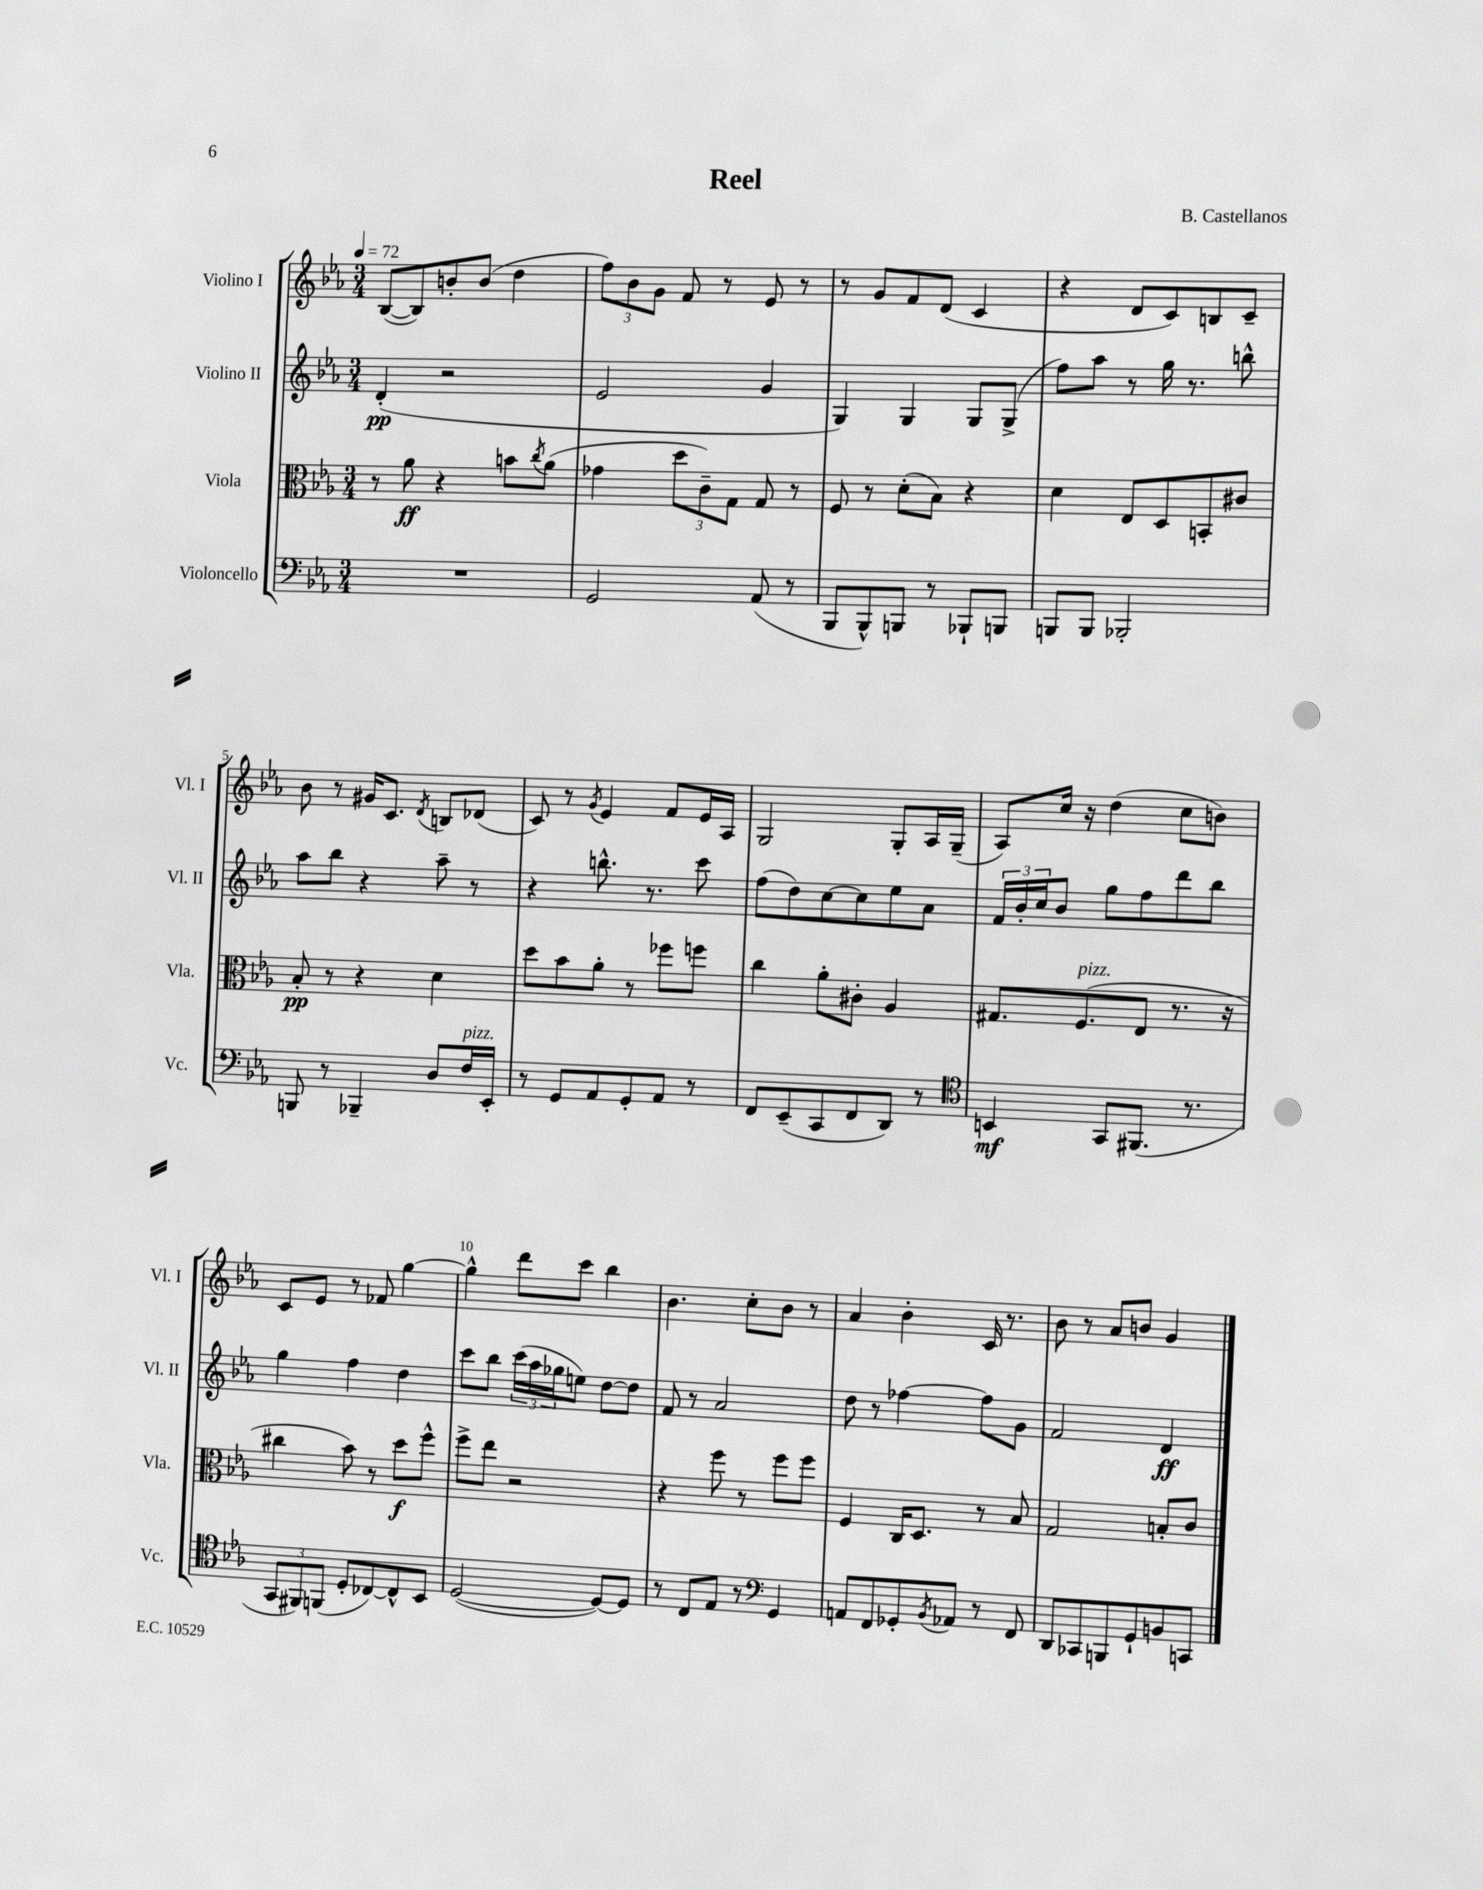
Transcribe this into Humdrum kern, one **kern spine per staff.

**kern	**kern	**kern	**kern
*staff4	*staff3	*staff2	*staff1
*clefF4	*clefC3	*clefG2	*clefG2
*k[b-e-a-]	*k[b-e-a-]	*k[b-e-a-]	*k[b-e-a-]
*M3/4	*M3/4	*M3/4	*M3/4
*MM72	*MM72	*MM72	*MM72
2.r	8r	(4d'	([8B-
.	8a-	.	8B-])
.	4r	2r	8b'
.	.	.	(8b
.	8b	.	4dd
.	8qcc	.	.
.	(8a-	.	.
=	=	=	=
2GG	4g-	2e-	12ff)
.	.	.	12b-
.	.	.	12g
.	12dd	.	8f
.	12c~)	.	.
.	.	.	8r
.	12G	.	.
(8AA-	8G	4g	8e-
8r	8r	.	8r
=	=	=	=
8BBB-	8F	4G)	8r
8BBB-^^)	8r	.	8g
8BBB	(8d'	4G	8f
8r	8B-)	.	(8d
8BBB-`	4r	8G	4c
8BBB	.	(8G^	.
=	=	=	=
8BBB	4d	8ff)	4r
8BBB	.	8aa-	.
2BBB-'	8E-	8r	8d
.	8D	16gg	8c)
.	.	8.r	.
.	8BB'	.	8B
.	8c#	8bb^^	8c~
=	=	=	=
8BBB	8B-'	8aa-	8b-
8r	8r	8bb-	8r
4BBB-~	4r	4r	16g#
.	.	.	8.c
.	.	.	8qd
8D	4d	8aa-~	8B
16F	.	8r	(8d-
16EE-'	.	.	.
=	=	=	=
8r	8dd	4r	8c)
8GG	8b-	.	8r
.	.	.	8qg
8AA-	8a-'	8.bb^^	4e-
8GG'	8r	.	.
.	.	8.r	.
8AA-	8ff-	.	8f
8r	8ff	8ccc	16e-
.	.	.	16A-
=	=	=	=
8FF	4cc	(8ff	2G
(8EE-~	.	8dd)	.
8CC	8a-'	[8cc	.
8FF	8c#'	8cc]	.
8DD)	4A-	8ee-	8G'
8r	.	8a-	16A-
.	.	.	(16G~
=	=	=	=
*clefC4	*	*	*
4BB	8.G#	24f	8A-)
.	.	24b-'	.
.	.	24cc	.
.	.	8b-	16cc
.	(8.F	.	16r
8GG	.	8gg	(4dd
(8.FF#	8E-	8ff	.
.	8.r	8ddd	8cc
8.r	.	.	.
.	.	8bb-	8b)
.	16r	.	.
=	=	=	=
12GG	4cc#	4gg	8c
12FF#)	.	.	.
.	.	.	8e-
(12FF	.	.	.
8D'	8b-)	4ff	8r
[8C-)	8r	.	8f-
8C-^^]	8dd	4dd	[4gg
8BB-	8ff^^	.	.
=	=	=	=
([2D	8ff^	8ccc	4gg^^]
.	8ee-	8bb-	.
.	2r	(24ccc	8ddd
.	.	24aa-	.
.	.	24gg-	.
.	.	8ee)	8ccc
8D_)	.	[8dd	4bb-
8D]	.	8dd]	.
=	=	=	=
8r	4r	8f	4.b-
8C	.	8r	.
8E-	8ff	2a-	.
8r	8r	.	8cc'
*clefF4	*	*	*
4GG	8ff	.	8b-
.	8ff	.	8r
=	=	=	=
8AA	4F	8dd	4a-
8FF	.	8r	.
8GG-'	16C	[4ff-	4b-'
.	8.D	.	.
8qBB-	.	.	.
8AA-	.	.	.
8r	8r	8ff-]	16c
.	.	.	8.r
8FF	8B-	8g	.
=	=	=	=
8DD	2G	2f	8b-
8CC-	.	.	8r
8BBB	.	.	8a-
8GG`	.	.	8b
8BB	8B'	4d	4g
8CC	8c	.	.
==	==	==	==
*-	*-	*-	*-
